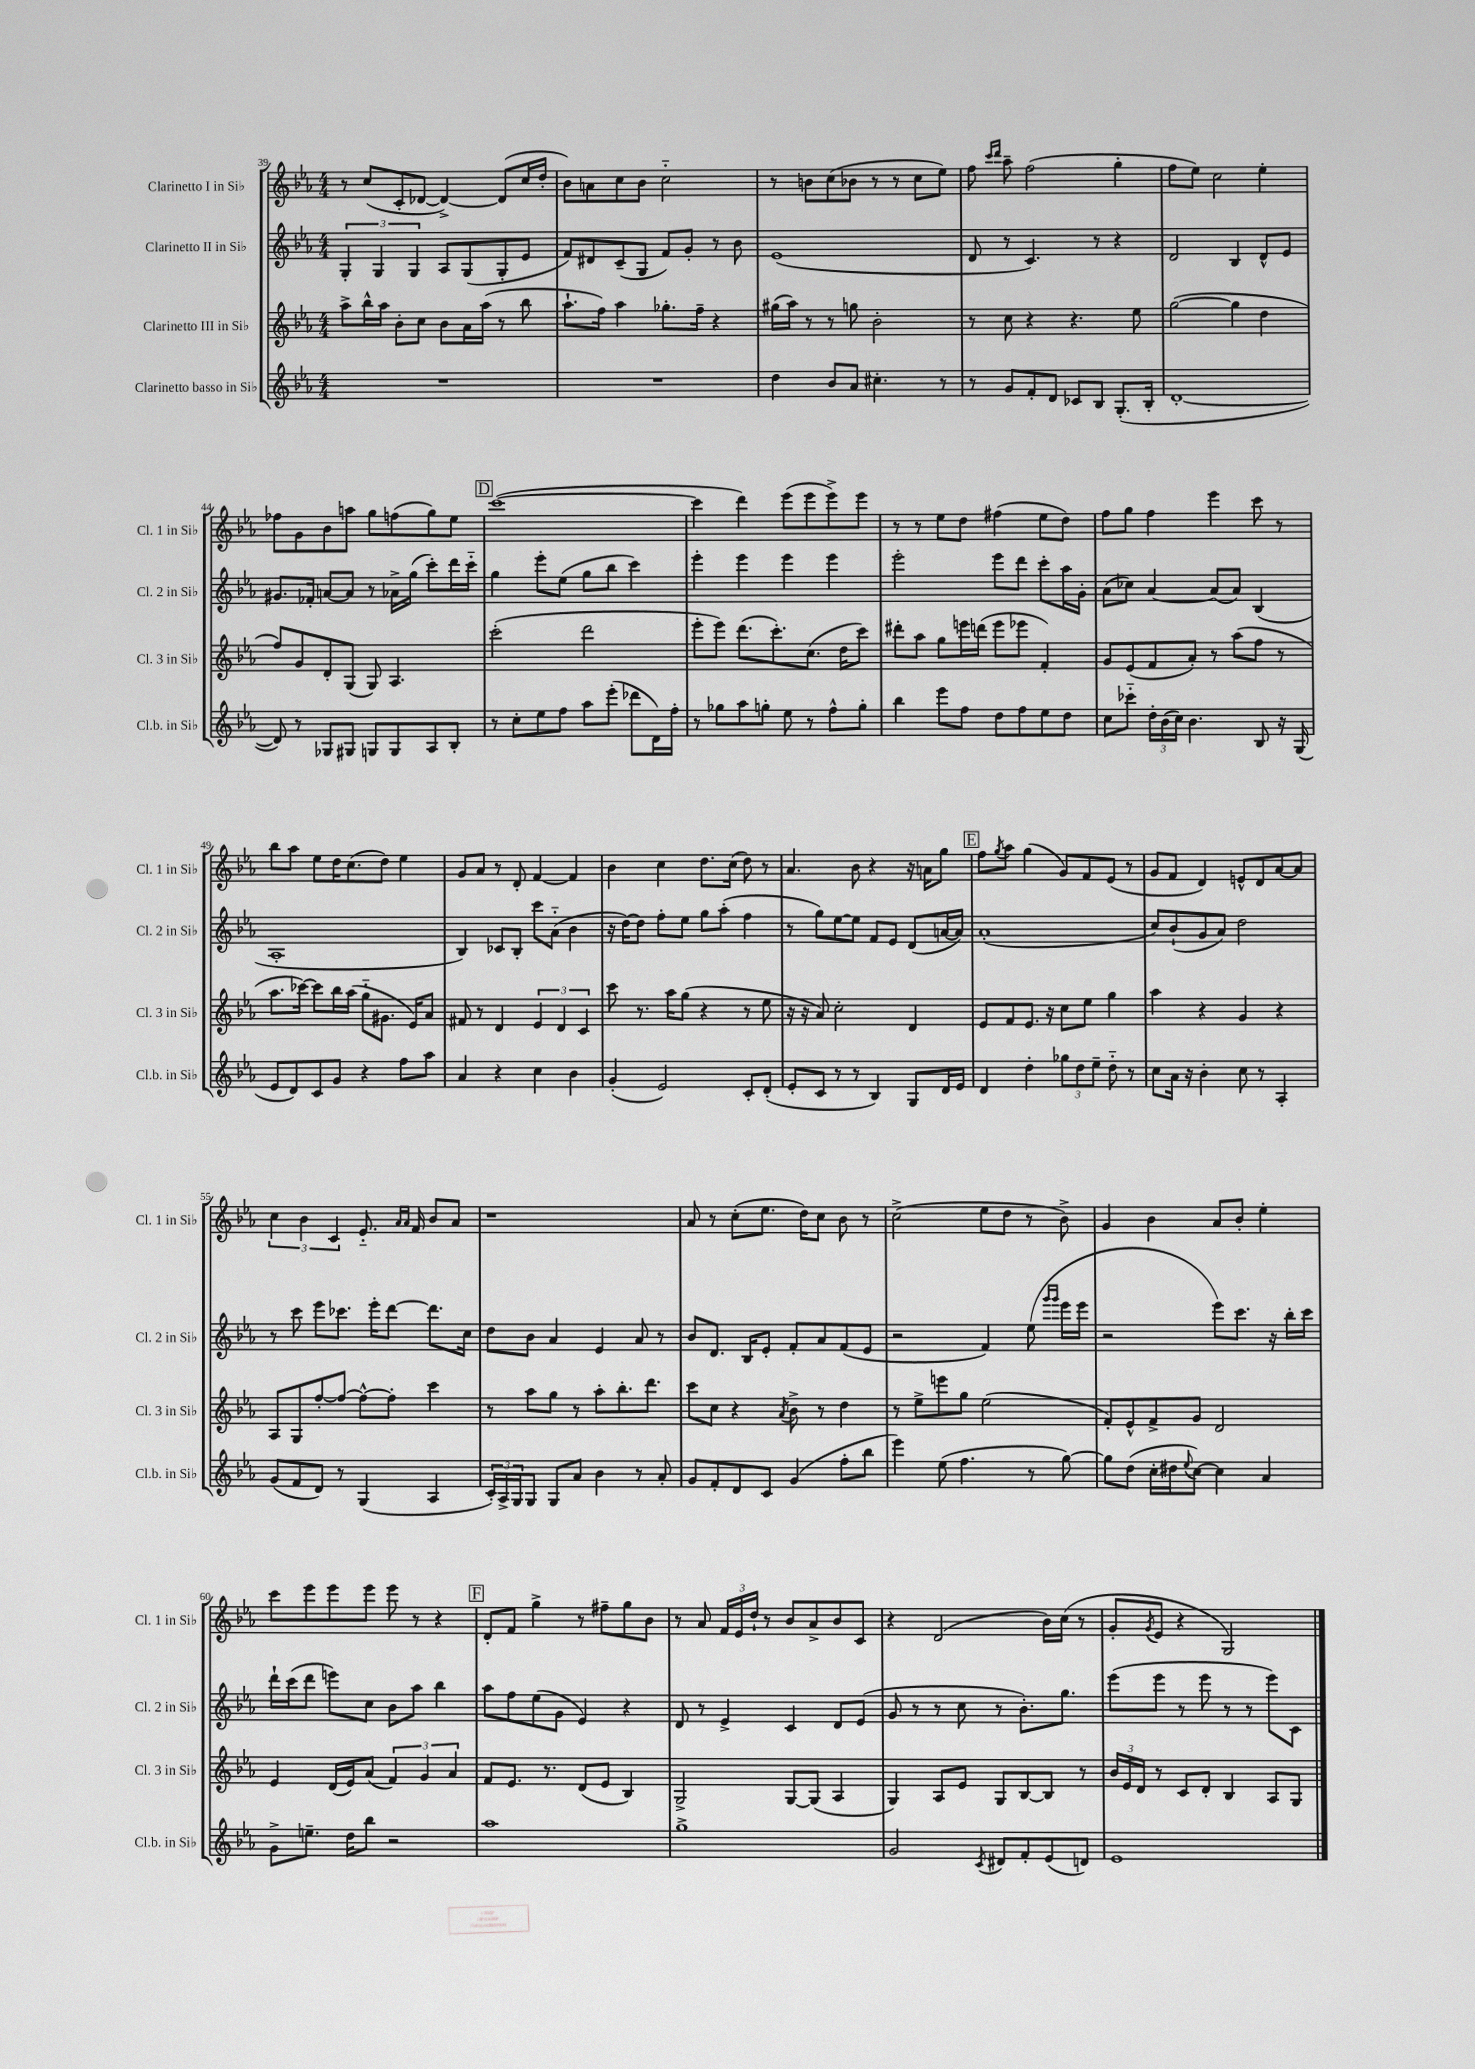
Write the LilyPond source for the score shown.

<<
\new StaffGroup <<
\new Staff = "s0" \with { instrumentName = "Clarinetto I in Sib" shortInstrumentName = "Cl. 1 in Sib" } {
    \clef treble \key ees \major \numericTimeSignature \time 4/4
    r8 c''8( c'8-. des'8~ des'4~->) des'8( c''16 d''16-. |
    bes'8) a'8 c''8 bes'8 c''2-_ |
    r8 b'8 c''8( bes'8 r8 r8 c''8 ees''8) |
    f''8 \grace { c'''16 d'''16 } aes''8-- f''2( g''4-. |
    f''8 ees''8) c''2 ees''4-. |
    fes''8 g'8 bes'8 a''8 g''8 f''8( g''8) ees''8 |
    \mark \markup { \box "D" } c'''1~( |
    c'''4 d'''4) ees'''8( ees'''8 ees'''8->) ees'''8 |
    r8 r8 ees''8 d''8 fis''4( ees''8 d''8) |
    f''8 g''8 f''4 ees'''4 c'''8 r8 |
    bes''8 aes''8 ees''8 d''16 c''8.( d''8) ees''4 |
    g'8 aes'8 r8 d'8-. f'4~ f'4 |
    bes'4 c''4 d''8. c''16( d''8) r8 |
    aes'4. bes'8 r4 r16 a'16 g''8 |
    \mark \markup { \box "E" } f''8 \acciaccatura { g''8 } aes''8 g''4( g'8) f'8 ees'8( r8 |
    g'8 f'8 d'4) e'8-^ d'8 aes'8~ aes'8 |
    \tuplet 3/2 { c''4 bes'4 c'4 } ees'8.-_ \grace { aes'16 aes'16 } f'16 bes'8 aes'8 |
    r1 |
    aes'8 r8 c''8-.( ees''8. d''16) c''8 bes'8 r8 |
    c''2->( ees''8 d''8 r8 bes'8->) |
    g'4 bes'4 aes'8 bes'8-. ees''4-. |
    c'''8 ees'''8 ees'''8 ees'''8 ees'''8 r8 r4 |
    \mark \markup { \box "F" } d'8-. f'8 g''4-> r8 fis''8-- g''8 bes'8 |
    r8 aes'8 \tuplet 3/2 { f'16 ees'16 d''16-! } r8 bes'8 aes'8-> bes'8 c'8 |
    r4 d'2( bes'16) c''16( r8 |
    g'8-. \acciaccatura { g'8 } ees'8 r4 g2) \bar "|." |
}
\new Staff = "s1" \with { instrumentName = "Clarinetto II in Sib" shortInstrumentName = "Cl. 2 in Sib" } {
    \clef treble \key ees \major \numericTimeSignature \time 4/4
    \tuplet 3/2 { g4-. g4 g4 } aes8 g8( g8-. ees'8 |
    f'8) dis'8 c'8--( g8 f'8) g'8-. r8 bes'8 |
    ees'1( |
    d'8 r8 c'4.) r8 r4 |
    d'2 bes4 d'8-^ ees'8 |
    gis'8. fes'16-. a'8~ a'8 r8 aes'16-> g''16( c'''8-.) d'''16 c'''16-_ |
    \mark \markup { \box "D" } g''4 ees'''8-. ees''8( g''8 bes''8 c'''4) |
    ees'''4-. ees'''4 ees'''4 ees'''4 |
    ees'''2-. ees'''8 d'''8 c'''8-. aes''16 g'16-. |
    aes'8( ces''8) aes'4~ aes'8( aes'8) bes4( |
    aes1-. |
    bes4) ces'8 bes8-. c'''8 aes'8-_( bes'4 |
    r16 d''16~) d''8 f''8-. ees''8 g''8 aes''8-.( f''4 |
    r8 g''8) ees''8~ ees''8 f'8 ees'8 d'8( a'16~ a'16) |
    \mark \markup { \box "E" } aes'1-.( |
    c''8) bes'8-!( g'8 aes'8) d''2 |
    r8 c'''8 ees'''8 ces'''8. ees'''16-. d'''8~ d'''8. c''16 |
    d''8 bes'8 aes'4 ees'4 aes'8 r8 |
    bes'8 d'8. bes16 ees'8-. f'8-. aes'8 f'8( ees'8 |
    r2 f'4) ees''8( \grace { g'''16 g'''16 } ees'''16 ees'''16 |
    r2 ees'''8) c'''8. r16 bes''16-. c'''16 |
    d'''16-! c'''16( d'''8 e'''8) c''8 bes'8 aes''8 bes''4 |
    \mark \markup { \box "F" } aes''8 f''8 ees''8( g'8 ees'4) r4 |
    d'8 r8 ees'4-> c'4 d'8 ees'8( |
    g'8 r8 r8 c''8 r8 bes'8.-.) g''8. |
    ees'''8( ees'''8 r8 ees'''8 r8 r8 ees'''8) c'8 \bar "|." |
}
\new Staff = "s2" \with { instrumentName = "Clarinetto III in Sib" shortInstrumentName = "Cl. 3 in Sib" } {
    \clef treble \key ees \major \numericTimeSignature \time 4/4
    aes''8-> bes''16-^ aes''16 bes'8-. c''8 bes'8 aes'16 aes''16( r8 bes''8 |
    aes''8.-! f''16) aes''4 ges''8.-. f''16-- r4 |
    gis''16( aes''16) r8 r8 g''8 bes'2-. |
    r8 c''8 r4 r4. ees''8 |
    g''2~( g''4 d''4 |
    f''8) g'8 d'8-. g8( g8) aes4. |
    \mark \markup { \box "D" } c'''2-.( d'''2 |
    ees'''8-. ees'''8) d'''8.( c'''8.-.) c''8.( d''16 c'''8) |
    dis'''8-. aes''8 g''8 e'''16 d'''16( e'''8 ees'''8 f'4-.) |
    g'8 ees'8( f'8 aes'8-.) r8 aes''8( f''8 r8 |
    aes''8. ces'''16~) ces'''8 bes''16 aes''16( g''8-_ gis'8. ees'16) aes'8 |
    fis'8 r8 d'4 \tuplet 3/2 { ees'4 d'4 c'4 } |
    c'''8 r8. aes''16 g''8( r4 r8 ees''8 |
    r16 r16 aes'8) c''2-. d'4 |
    \mark \markup { \box "E" } ees'8 f'8 ees'8. r16 c''8 ees''8 g''4 |
    aes''4 r4 g'4 r4 |
    aes8 g8 f''8~-. f''8~ f''8~-^ f''8-. c'''4 |
    r8 aes''8 g''8 r8 aes''8-. bes''8.-. d'''8. |
    c'''8 c''8 r4 \acciaccatura { aes'8 } bes'8-> r8 d''4 |
    r8 ees''8-> e'''8 g''8 ees''2( |
    f'8-.) ees'8-^ f'8-> g'8 d'2 |
    ees'4 d'16( ees'16) aes'8( \tuplet 3/2 { f'4) g'4 aes'4 } |
    \mark \markup { \box "F" } f'8 ees'8. r8. d'8( ees'8 bes4) |
    g2-> g8~ g8( aes4 |
    g4) aes8 ees'8 g8 bes8~ bes8 r8 |
    \tuplet 3/2 { bes'16 ees'16 d'16 } r8 c'8 d'8-. bes4 aes8 g8 \bar "|." |
}
\new Staff = "s3" \with { instrumentName = "Clarinetto basso in Sib" shortInstrumentName = "Cl.b. in Sib" } {
    \clef treble \key ees \major \numericTimeSignature \time 4/4
    R1 |
    R1 |
    d''4 bes'8 aes'8 cis''4.-. r8 |
    r8 g'8 f'8-. d'8 ces'8 bes8 g8.-.( bes16-. |
    d'1~-. |
    d'8) r8 ges8 gis8 g8 g8 aes8 bes8-. |
    \mark \markup { \box "D" } r8 c''8-. ees''8 f''8 aes''8 ees'''8-.( des'''8 d'16) f''16-. |
    r8 ges''8 aes''8 g''8-. ees''8 r8 f''8-^ g''8-. |
    bes''4 ees'''8 f''8 d''8 f''8 ees''8 d''8 |
    c''8 ces'''8-_ \tuplet 3/2 { d''16-. bes'16( c''16) } bes'4. bes8 r16 g16( |
    ees'8 d'8) c'8 g'8 r4 f''8 aes''8 |
    aes'4 r4 c''4 bes'4 |
    g'4-.( ees'2) c'8-. d'8-.( |
    ees'8-. c'8 r8 r8 bes4) g8 d'16 ees'16 |
    \mark \markup { \box "E" } d'4 d''4-. \tuplet 3/2 { ges''8 d''8 ees''8-- } d''8-_ r8 |
    c''8 aes'16 r16 bes'4-. c''8 r8 aes4-. |
    g'8( f'8 d'8) r8 g4( aes4 |
    \tuplet 3/2 { c'16-.) aes16-> g16 } g8 g8 aes'8 bes'4 r8 aes'8-. |
    g'8 f'8-. d'8 c'8 g'4( f''8-. bes''8 |
    ees'''4) ees''8( f''4. r8 g''8~) |
    g''8 d''8( c''16-. dis''16 \appoggiatura { ees''8 } c''8~) c''4 aes'4 |
    g'8-> e''8.-- d''16 bes''8 r2 |
    \mark \markup { \box "F" } aes''1 |
    g''1-> |
    g'2 \acciaccatura { c'8 } dis'8 f'8-. ees'8( d'8) |
    ees'1 \bar "|." |
}
>>
>>
\layout { \context { \Score currentBarNumber = #39 } }
